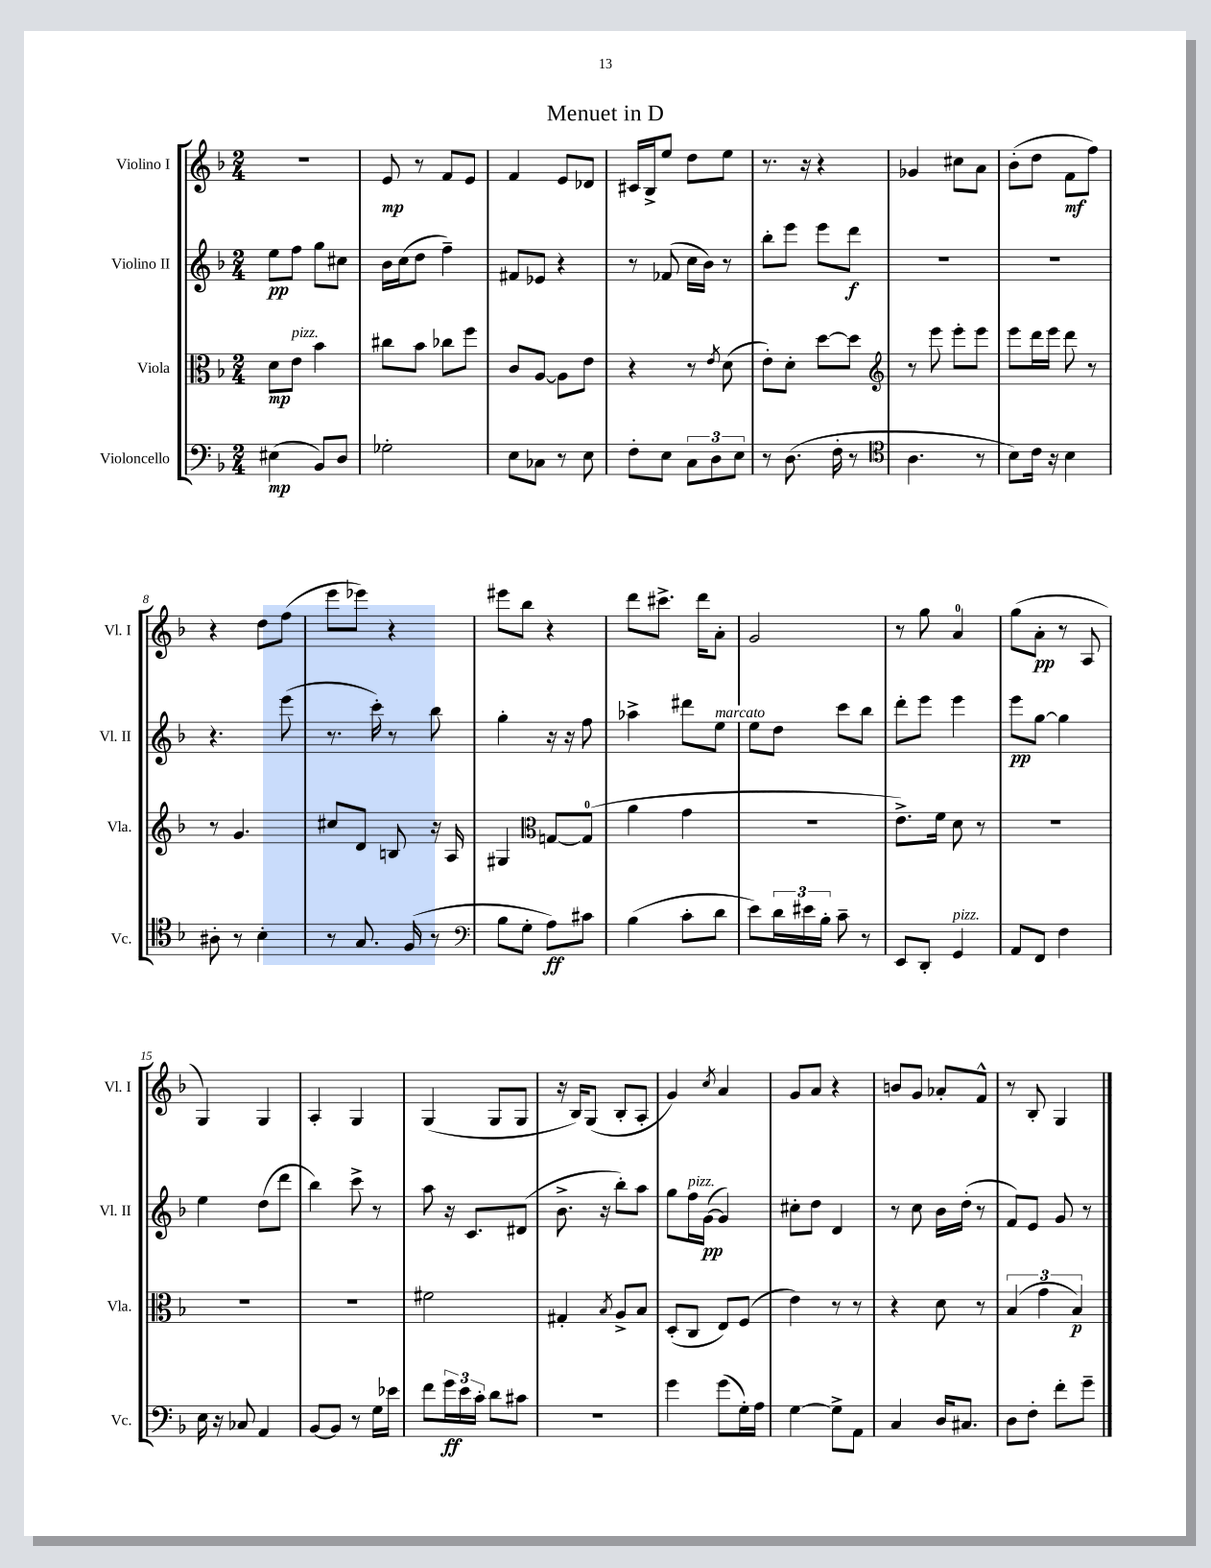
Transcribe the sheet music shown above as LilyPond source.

\header { title = "Menuet in D" }
<<
\new StaffGroup <<
\new Staff = "s0" \with { instrumentName = "Violino I" shortInstrumentName = "Vl. I" } {
    \clef treble \key f \major \numericTimeSignature \time 2/4
    r2 |
    e'8\mp r8 f'8 e'8 |
    f'4 e'8 des'8 |
    cis'16 bes16-> e''8 d''8 e''8 |
    r8. r16 r4 |
    ges'4 cis''8 a'8 |
    bes'8-.( d''8 f'8\mf f''8) |
    r4 d''8 f''8( |
    e'''8 ees'''8) r4 |
    eis'''8 bes''8 r4 |
    d'''8 cis'''8.-> d'''16 a'8-. |
    g'2 |
    r8 g''8 a'4-0 |
    g''8( a'8-.\pp r8 a8 |
    g4) g4 |
    a4-. g4 |
    g4( g8 g8 |
    r16 bes16) g8( bes8-. a8-. |
    g'4) \acciaccatura { c''8 } a'4 |
    g'8 a'8 r4 |
    b'8 g'8 aes'8-. f'8-^ |
    r8 bes8-. g4 \bar "|." |
}
\new Staff = "s1" \with { instrumentName = "Violino II" shortInstrumentName = "Vl. II" } {
    \clef treble \key f \major \numericTimeSignature \time 2/4
    e''8\pp f''8 g''8 cis''8 |
    bes'16 c''16( d''8 f''4--) |
    fis'8 ees'8 r4 |
    r8 fes'8( c''16 bes'16) r8 |
    bes''8-. e'''8 e'''8 d'''8\f |
    R2 |
    r2 |
    r4. e'''8( |
    r8. c'''16-.) r8 bes''8 |
    g''4-. r16 r16 f''8 |
    aes''4-> dis'''8 e''8^\markup { \italic "marcato" } |
    e''8 d''8 c'''8 bes''8 |
    d'''8-. e'''8 e'''4 |
    e'''8\pp g''8~ g''4 |
    e''4 d''8( d'''8 |
    bes''4) c'''8-> r8 |
    a''8 r16 c'8. dis'8( |
    bes'8.-> r16 bes''8-.) a''8 |
    g''8 f''16^\markup { \italic "pizz." } g'16~\pp( g'4) |
    cis''8-. d''8 d'4 |
    r8 c''8 bes'16 d''16-.( r8 |
    f'8) e'8 g'8 r8 \bar "|." |
}
\new Staff = "s2" \with { instrumentName = "Viola" shortInstrumentName = "Vla." } {
    \clef alto \key f \major \numericTimeSignature \time 2/4
    d'8\mp e'8^\markup { \italic "pizz." } bes'4 |
    cis''8 bes'8 ces''8 f''8 |
    c'8 a8~ a8 e'8 |
    r4 r8 \acciaccatura { e'8 } d'8( |
    e'8-.) d'8-. d''8~ d''8 |
    \clef treble r8 e'''8 e'''8-. e'''8 |
    e'''8 d'''16 e'''16 d'''8 r8 |
    r8 g'4. |
    cis''8 d'8 b8 r16 a16 |
    gis4 \clef alto g8~ g8-0( |
    a'4 g'4 |
    R2 |
    e'8.->) f'16 d'8 r8 |
    R2 |
    R2 |
    R2 |
    fis'2 |
    gis4-. \acciaccatura { bes8 } a8-> bes8 |
    d8-.( c8 e8) f8( |
    e'4) r8 r8 |
    r4 d'8 r8 |
    \tuplet 3/2 { bes4( g'4 bes4\p) } \bar "|." |
}
\new Staff = "s3" \with { instrumentName = "Violoncello" shortInstrumentName = "Vc." } {
    \clef bass \key f \major \numericTimeSignature \time 2/4
    eis4\mp( bes,8) d8 |
    ges2-. |
    e8 ces8 r8 e8 |
    f8-. e8 \tuplet 3/2 { c8 d8 e8 } |
    r8 d8.( f16-. r8 |
    \clef tenor a4. r8 |
    bes8) c'16 r16 bes4 |
    ais8-. r8 bes4-. |
    r8 g8. f16( r8 |
    \clef bass bes8 g8-. a8\ff) cis'8 |
    bes4( c'8-. d'8 |
    e'8) \tuplet 3/2 { d'16 eis'16 bes16-. } c'8-- r8 |
    e,8 d,8-. g,4^\markup { \italic "pizz." } |
    a,8 f,8 f4 |
    e16 r16 ces8 a,4 |
    bes,8~ bes,8 r8 g16 ees'16 |
    f'8 \tuplet 3/2 { g'16\ff e'16 c'16-. } d'8 cis'8 |
    R2 |
    g'4 g'8( g16-.) a16 |
    g4~ g8-> a,8 |
    c4 d16 cis8. |
    d8 f8-. f'8-. g'8-- \bar "|." |
}
>>
>>
